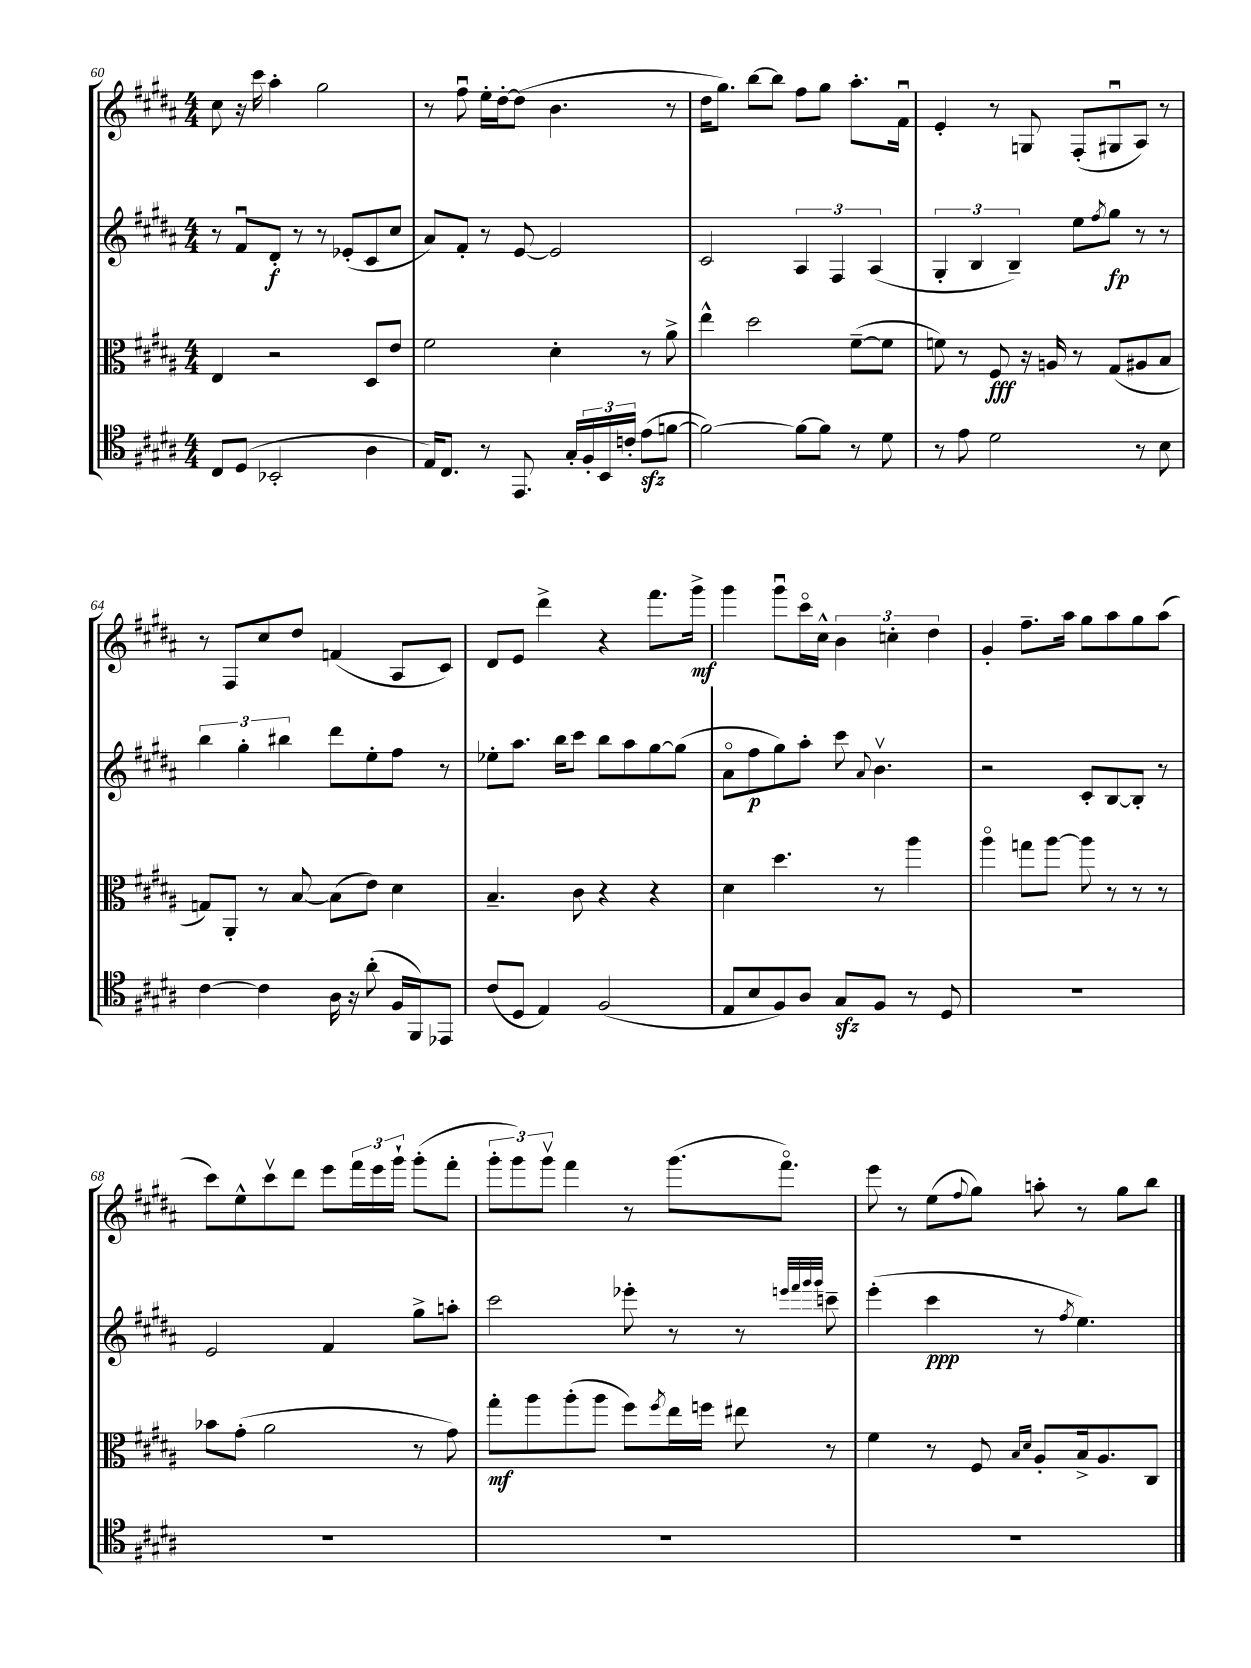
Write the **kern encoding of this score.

**kern	**kern	**dynam	**kern	**dynam	**kern	**dynam
*part4	*part3	*part3	*part2	*part2	*part1	*part1
*staff4	*staff3	*staff3	*staff2	*staff2	*staff1	*staff1
*clefC4	*clefC3	*	*clefG2	*	*clefG2	*
*k[f#c#g#d#a#]	*k[f#c#g#d#a#]	*	*k[f#c#g#d#a#]	*	*k[f#c#g#d#a#]	*
*M4/4	*M4/4	*	*M4/4	*	*M4/4	*
=60	=60	=60	=60	=60	=60	=60
8C#/L	4E/	.	8r	.	8cc#\	.
(8D#/J	.	.	8f#u/L	.	16r	.
.	.	.	.	.	16ccc#\	.
2BB-X'/	2r	.	8d#'/J	f	4aa#'\	.
.	.	.	8r	.	.	.
.	.	.	8r	.	2gg#\	.
.	.	.	(8e-X'/L	.	.	.
4A#\	8D#/L	.	8c#/	.	.	.
.	8e/J	.	8cc#/J	.	.	.
=61	=61	=61	=61	=61	=61	=61
16E/KL)	2f#\	.	8a#/L)	.	8r	.
8.C#/J	.	.	.	.	.	.
.	.	.	8f#'/J	.	8ff#u\	.
8r	.	.	8r	.	16ee'\LL	.
.	.	.	.	.	[16dd#'\J	.
8.EE/	.	.	[8e/	.	(8dd#\J]	.
.	4d#'\	.	2e/]	.	4.b\	.
16G#'/LL	.	.	.	.	.	.
24F#'/	.	.	.	.	.	.
24BB/	.	.	.	.	.	.
24cn'/JJ	.	.	.	.	.	.
(8ezz\L	8r	.	.	.	.	.
[8fn\J	8a#^\	.	.	.	8r	.
=62	=62	=62	=62	=62	=62	=62
2f\_)	4ee^^\	.	2c#/	.	16dd#\KL	.
.	.	.	.	.	8.gg#\J)	.
.	2dd#\	.	.	.	[8bb\L	.
.	.	.	.	.	8bb\J]	.
8f\L_	.	.	6A#/	.	8ff#\L	.
8f\J]	.	.	.	.	8gg#\J	.
.	.	.	6F#/	.	.	.
8r	([8f#~\L	.	.	.	8.aa#'\L	.
.	.	.	(6A#/	.	.	.
8d#\	8f#\J]	.	.	.	.	.
.	.	.	.	.	16f#u\Jk	.
=63	=63	=63	=63	=63	=63	=63
8r	8fn\)	.	6G#'/	.	4e'/	.
8e\	8r	.	.	.	.	.
.	.	.	6B/	.	.	.
2d#\	8F#/	fff	.	.	8r	.
.	.	.	6B~/)	.	.	.
.	16r	.	.	.	8Gn/	.
.	16An/	.	.	.	.	.
.	8r	.	8ee\L	.	(8F#'/L	.
.	.	.	8qff#/	.	.	.
.	(8G#/L	.	8gg#\J	fp	8G#Xu/	.
8r	8A#X/	.	8r	.	8A#/J)	.
8B\	8B/J	.	8r	.	8r	.
!!LO:LB:g=z
=64	=64	=64	=64	=64	=64	=64
[4c#\	8Gn/L)	.	6bb\	.	8r	.
.	8AA#'/J	.	.	.	8F#/L	.
.	.	.	6gg#'\	.	.	.
4c#\]	8r	.	.	.	8cc#/	.
.	.	.	6bb#X\	.	.	.
.	[8B/	.	.	.	8dd#/J	.
16A#\	(8B\L]	.	8ddd#\L	.	(4fn/	.
16r	.	.	.	.	.	.
(8a#'\	8e\J)	.	8ee'\	.	.	.
16F#/LL	4d#\	.	8ff#\J	.	8A#/L	.
16FF#/J)	.	.	.	.	.	.
8EE-X/J	.	.	8r	.	8c#/J)	.
=65	=65	=65	=65	=65	=65	=65
(8c#/L	4.B~/	.	8ee-X'\L	.	8d#/L	.
8D#/J	.	.	8.aa#\J	.	8e/J	.
4E/)	.	.	.	.	4ddd#^\	.
.	.	.	16bb\KL	.	.	.
.	8c#\	.	8ccc#\J	.	.	.
(2F#/	4r	.	8bb\L	.	4r	.
.	.	.	8aa#\	.	.	.
.	4r	.	[8gg#\	.	8.fff#\L	.
.	.	.	(8gg#\J]	.	.	.
.	.	.	.	.	16ggg#^\Jk	mf
=66	=66	=66	=66	=66	=66	=66
8E/L	4d#\	.	8a#\L	.	4ggg#\	.
8B/	.	.	8ff#\	p	.	.
8F#/)	4.dd#\	.	8gg#\)	.	8ggg#u\L	.
8A#/J	.	.	8aa#'\J	.	16ccc#\L	.
.	.	.	.	.	16cc#^^\JJ	.
8G#zz/L	.	.	8ccc#\	.	6b\	.
.	.	.	8qqa#/	.	.	.
8F#/J	8r	.	4.bv\	.	.	.
.	.	.	.	.	6ccn'\	.
8r	4aa#\	.	.	.	.	.
.	.	.	.	.	6dd#\	.
8D#/	.	.	.	.	.	.
=67	=67	=67	=67	=67	=67	=67
1r	4aa#\	.	2r	.	4g#'/	.
.	8ggn\L	.	.	.	8.ff#~\L	.
.	[8aa#\J	.	.	.	.	.
.	.	.	.	.	16aa#\Jk	.
.	8aa#\]	.	8c#'/L	.	8gg#\L	.
.	8r	.	[8B/	.	8aa#\	.
.	8r	.	8B'/J]	.	8gg#\	.
.	8r	.	8r	.	(8aa#\J	.
!!LO:LB:g=z
=68	=68	=68	=68	=68	=68	=68
1r	8b-X\L	.	2e/	.	8ccc#\L)	.
.	(8g#'\J	.	.	.	8ee^^\	.
.	2a#\	.	.	.	8ccc#v\	.
.	.	.	.	.	8ddd#\J	.
.	.	.	4f#/	.	8eee\L	.
.	.	.	.	.	24fff#\L	.
.	.	.	.	.	24eee\	.
.	.	.	.	.	24ggg#`\JJ	.
.	8r	.	8gg#^\L	.	(8ggg#'\L	.
.	8g#\)	.	8aan'\J	.	8fff#'\J	.
=69	=69	=69	=69	=69	=69	=69
1r	8gg#'\L	mf	2ccc#\	.	12ggg#'\L	.
.	.	.	.	.	12ggg#\)	.
.	8aa#\	.	.	.	.	.
.	.	.	.	.	12ggg#v\J	.
.	(8aa#'\	.	.	.	4fff#\	.
.	8aa#\J	.	.	.	.	.
.	8ff#\L)	.	8eee-X'\	.	8r	.
.	8qff#/	.	.	.	.	.
.	16ee\L	.	8r	.	(8.ggg#\L	.
.	16ffn\JJ	.	.	.	.	.
.	8ee#X\	.	8r	.	.	.
.	.	.	.	.	8.fff#\J)	.
.	.	.	32qqeeen/LLL	.	.	.
.	.	.	32qqfff#/	.	.	.
.	.	.	32qqggg#/	.	.	.
.	.	.	32qqggg#/JJJ	.	.	.
.	8r	.	8cccn~\	.	.	.
=70	=70	=70	=70	=70	=70	=70
1r	4f#\	.	(4eee'\	.	8eee\	.
.	.	.	.	.	8r	.
.	8r	.	4ccc#\	ppp	(8ee\L	.
.	.	.	.	.	8qqff#/	.
.	8F#/	.	.	.	8gg#\J)	.
.	16qqB/LL	.	.	.	.	.
.	16qqd#/JJ	.	.	.	.	.
.	8A#'/L	.	8r	.	8aan'\	.
.	.	.	8qff#/	.	.	.
.	16B^/k	.	4.ee\)	.	8r	.
.	8.A#/	.	.	.	.	.
.	.	.	.	.	8gg#\L	.
.	8C#/J	.	.	.	8bb\J	.
==	==	==	==	==	==	==
*-	*-	*-	*-	*-	*-	*-
